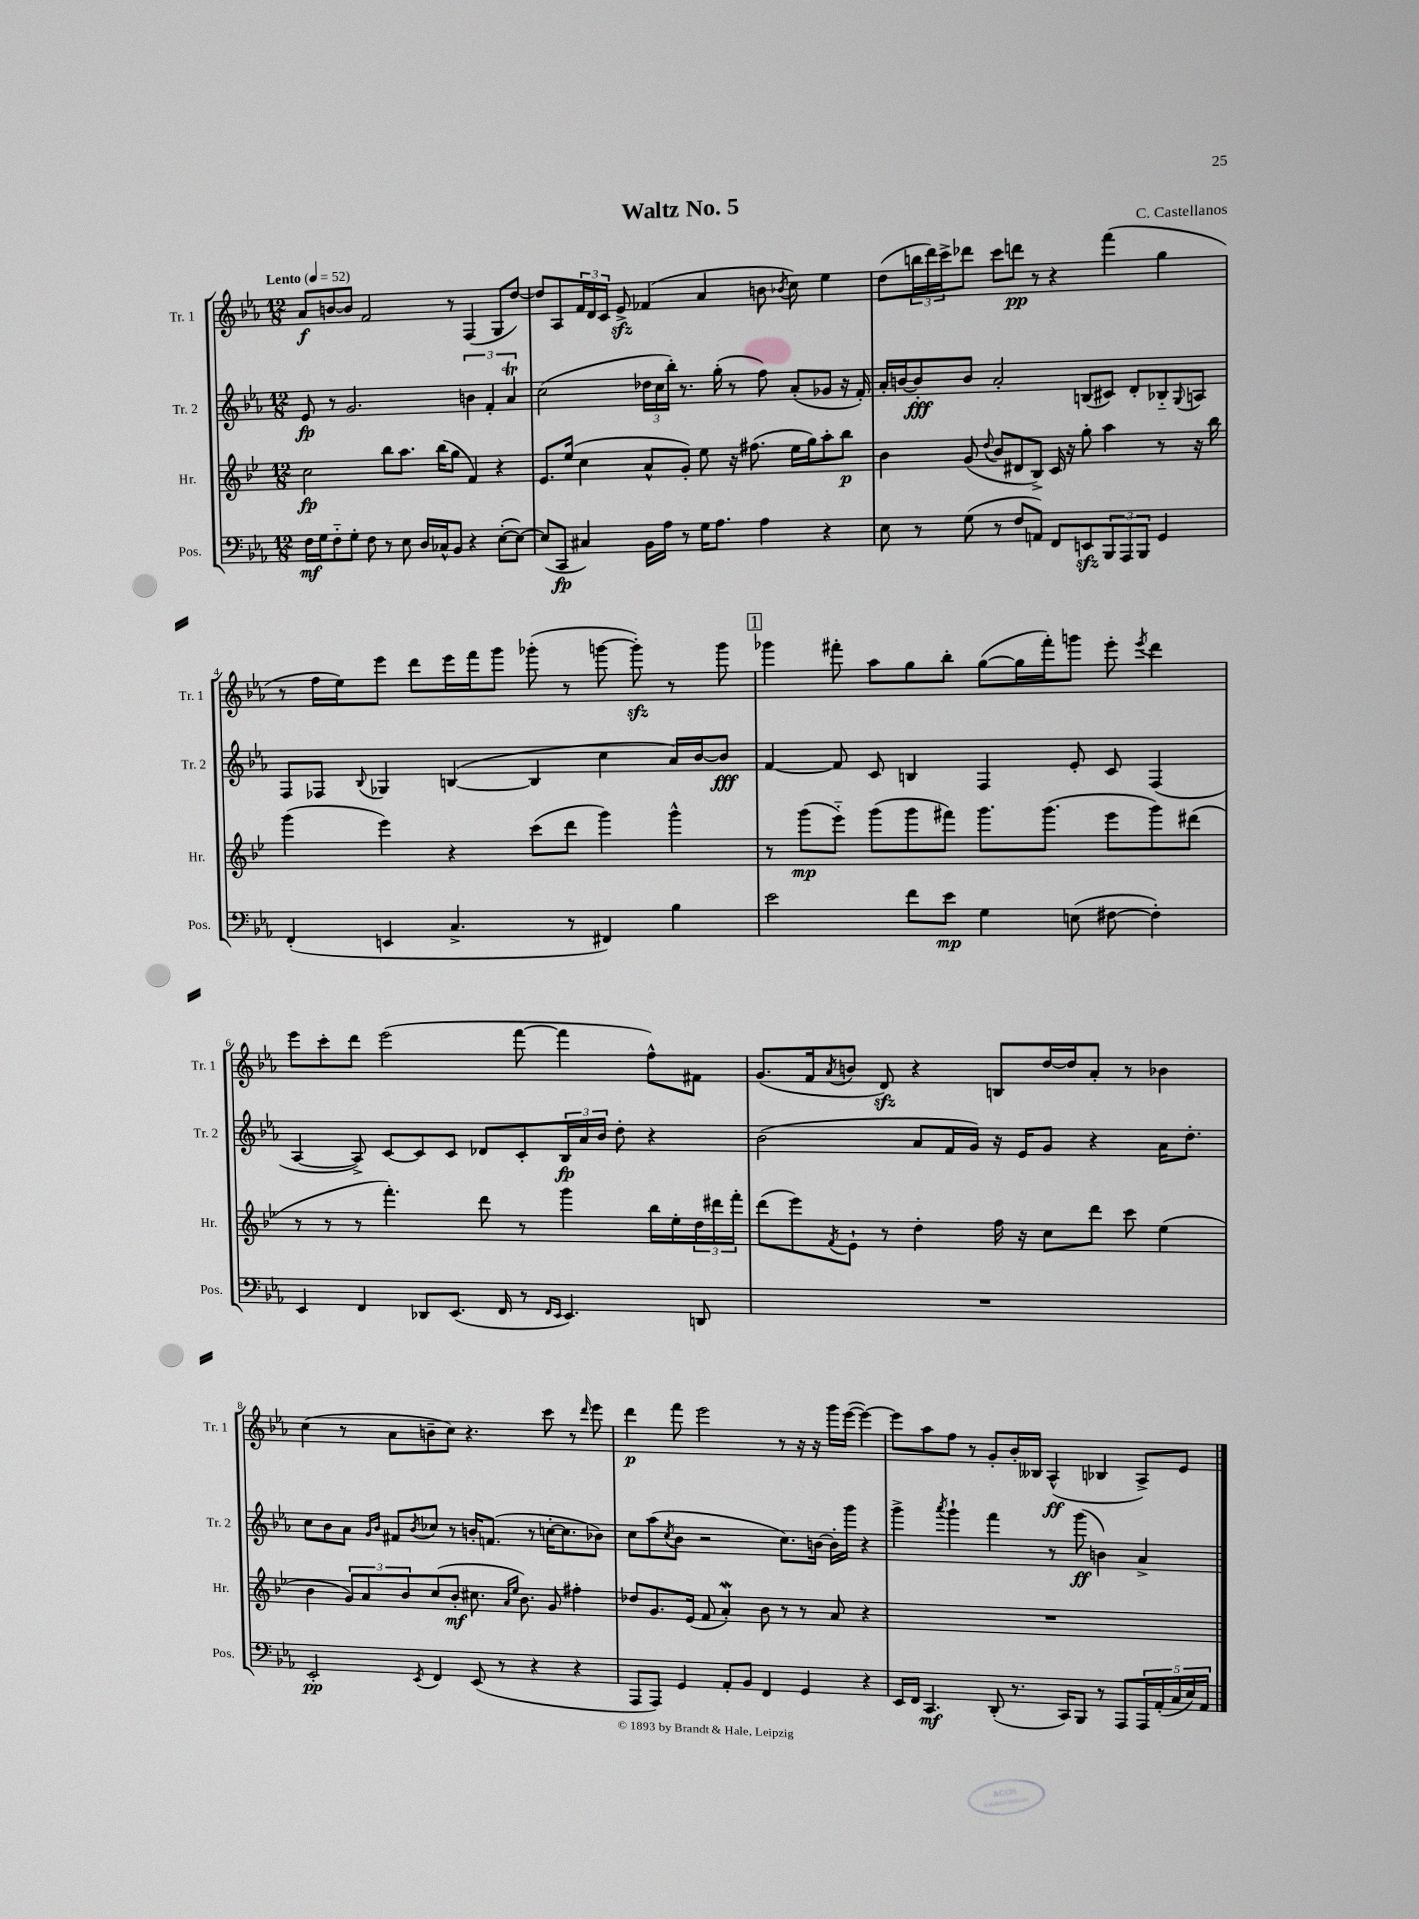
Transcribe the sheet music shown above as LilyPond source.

\header { title = "Waltz No. 5" composer = "C. Castellanos" }
<<
\new StaffGroup <<
\new Staff = "s0" \with { instrumentName = "Tr. 1" shortInstrumentName = "Tr. 1" } {
    \clef treble \key ees \major \numericTimeSignature \time 12/8 \tempo "Lento" 4 = 52
    aes'8\f b'8~ b'8 f'2 r8 f4( g8 d''8~) |
    d''8 aes8 \tuplet 3/2 { f'16 d'16 c'16 } ees'8->\sfz fes'4( aes'4 b'8 \acciaccatura { bes'8 } c''8) ees''4 |
    d''8( \tuplet 3/2 { b''16 d'''16) c'''16-> } des'''8 c'''8 d'''8\pp r8 r4 f'''4( g''4 |
    r8 f''16 ees''16) ees'''8 d'''8 ees'''16 f'''16 g'''8 ges'''8-.( r8 g'''8~ g'''8-.\sfz) r8 g'''8 |
    \mark \markup { \box "1" } ges'''4 fis'''8-. aes''8 g''8 bes''8-. g''8~( g''16 fis'''16-.) g'''8 ees'''8-. \acciaccatura { ees'''8 } d'''4 |
    ees'''8 c'''8-. d'''8 ees'''2( f'''8~ f'''4 f''8-^) fis'8 |
    g'8.( f'16 \acciaccatura { aes'8 } b'8 d'8\sfz) r4 b8 d''16~ d''16 aes'8-. r8 bes'4 |
    c''4( r8 aes'8 b'8-- c''8) r4. c'''8 r8 \grace { d'''16 } ees'''8 |
    d'''4\p f'''8 ees'''2 r8 r16 r16 g'''16 ees'''16~( ees'''4~) |
    ees'''8 aes''8 f''8 r8 g'8-. bes'16-. beses16 aes4-^\ff( bes4 aes8->) ees'8 \bar "|." |
}
\new Staff = "s1" \with { instrumentName = "Tr. 2" shortInstrumentName = "Tr. 2" } {
    \clef treble \key ees \major \numericTimeSignature \time 12/8
    ees'8\fp r8 g'2. \tuplet 3/2 { b'4 f'4-. aes'4\trill } |
    c''2( \tuplet 3/2 { des''16 c''16 bes''16-.) } r8. g''16-.( r8 f''8) aes'8-.( ges'8 r16 f'16-.) |
    aes'16-. b'16~ b'8-.\fff b'8 aes'2-. b8( cis'8) d'8-. bes8-_ \appoggiatura { g8 } a8 |
    f8 fes8 \appoggiatura { bes8 } ges4 b4~( b4 c''4 aes'16) bes'16~ bes'8\fff |
    \mark \markup { \box "1" } f'4~ f'8 c'8 b4 f4 ees'8-. c'8 f4( |
    aes4~ aes8->) c'8~ c'8 c'8 des'8 c'8-. \tuplet 3/2 { bes16\fp aes'16 bes'16 } d''8-. r4 |
    bes'2( aes'8 f'16 g'16) r16 ees'16 g'8 r4 aes'16 d''8.-. |
    c''8 bes'8 aes'8 \grace { g'16 bes'16 } fis'8 \acciaccatura { bes'8 } ces''8 r8 b'16-. f'8.( r8 c''16~-. c''8. bes'8) |
    c''8 aes''8( \acciaccatura { c''8 } bes'8 r2 c''8.) b'16~ b'16-. g'''16 r4 |
    g'''4-> \acciaccatura { aes'''8 } g'''4-! f'''4 r8 g'''8\ff( b'4) aes'4-> \bar "|." |
}
\new Staff = "s2" \with { instrumentName = "Hr." shortInstrumentName = "Hr." } {
    \clef treble \key bes \major \numericTimeSignature \time 12/8
    c''2\fp bes''8 a''8. bes''16( g''8 f'4) r4 |
    ees'8. ees''16( c''4 a'8-^ g'8-.) ees''8 r16 fis''8.( ees''16 g''16) a''8-. bes''8\p |
    bes'4 g'8( \appoggiatura { d''8 } bes'8 dis'8 bes8->) c'16 r16 g''8-. a''4 r8 r16 bes''16 |
    g'''4( ees'''4) r4 c'''8( d'''8 g'''4) g'''4-^ |
    \mark \markup { \box "1" } r8 g'''8\mp( ees'''8-_) g'''8( g'''8 fis'''8) g'''8. g'''8.( ees'''8 g'''8) dis'''8( |
    r8 r8 r8 f'''4.-.) d'''8 r8 g'''4 bes''16 ees''16-. \tuplet 3/2 { d''16 dis'''16 f'''16-. } |
    d'''8( ees'''8) \acciaccatura { f'8 } ees'8-! r8 d''4-. f''16 r16 c''8 d'''8 c'''8 ees''4( |
    bes'4 \tuplet 3/2 { g'8) a'8 bes'8 } c''8( bes'8-.\mf cis''8. \grace { a'16 ees''16 } bes'8.) g'8 fis''4-. |
    des''8 g'8. ees'16( f'8 a'4-.\mordent) bes'8 r8 r8 a'8 r4 |
    R1. \bar "|." |
}
\new Staff = "s3" \with { instrumentName = "Pos." shortInstrumentName = "Pos." } {
    \clef bass \key ees \major \numericTimeSignature \time 12/8
    f16\mf g16 f8-_ g8-. f8 r8 ees8 d16 ces16-^ bes,8 r4 ees8~-.( ees8~) |
    ees8( c,8\fp cis4) bes,16 aes16 r8 g16 aes8. aes4 r4 |
    ees8 r8 g8( r8 f8 a,8) f,8 e,8\sfz \tuplet 3/2 { bes,,8 aes,,8 bes,,8 } g,4 |
    f,4-.( e,4 c4.-> r8 fis,4) bes4 |
    \mark \markup { \box "1" } ees'2 f'8 ees'8\mp g4 e8( fis8~ fis4-.) |
    ees,4 f,4 des,8 ees,8.( f,16 r8 \grace { f,16 ees,16 } ees,4.) d,8 |
    R1. |
    ees,2-.\pp \acciaccatura { ees,8 } f,4 ees,8( r8 r4 r4 |
    aes,,8 aes,,8) g,4 aes,8-. bes,8 f,4 g,4 r4 |
    ees,16 f,16 c,4.\mf d,8-.( r8. c,16) bes,,8 r8 aes,,8 \tuplet 5/4 { aes,,16 aes,16-.( c16 ees16) aes,16 } \bar "|." |
}
>>
>>
